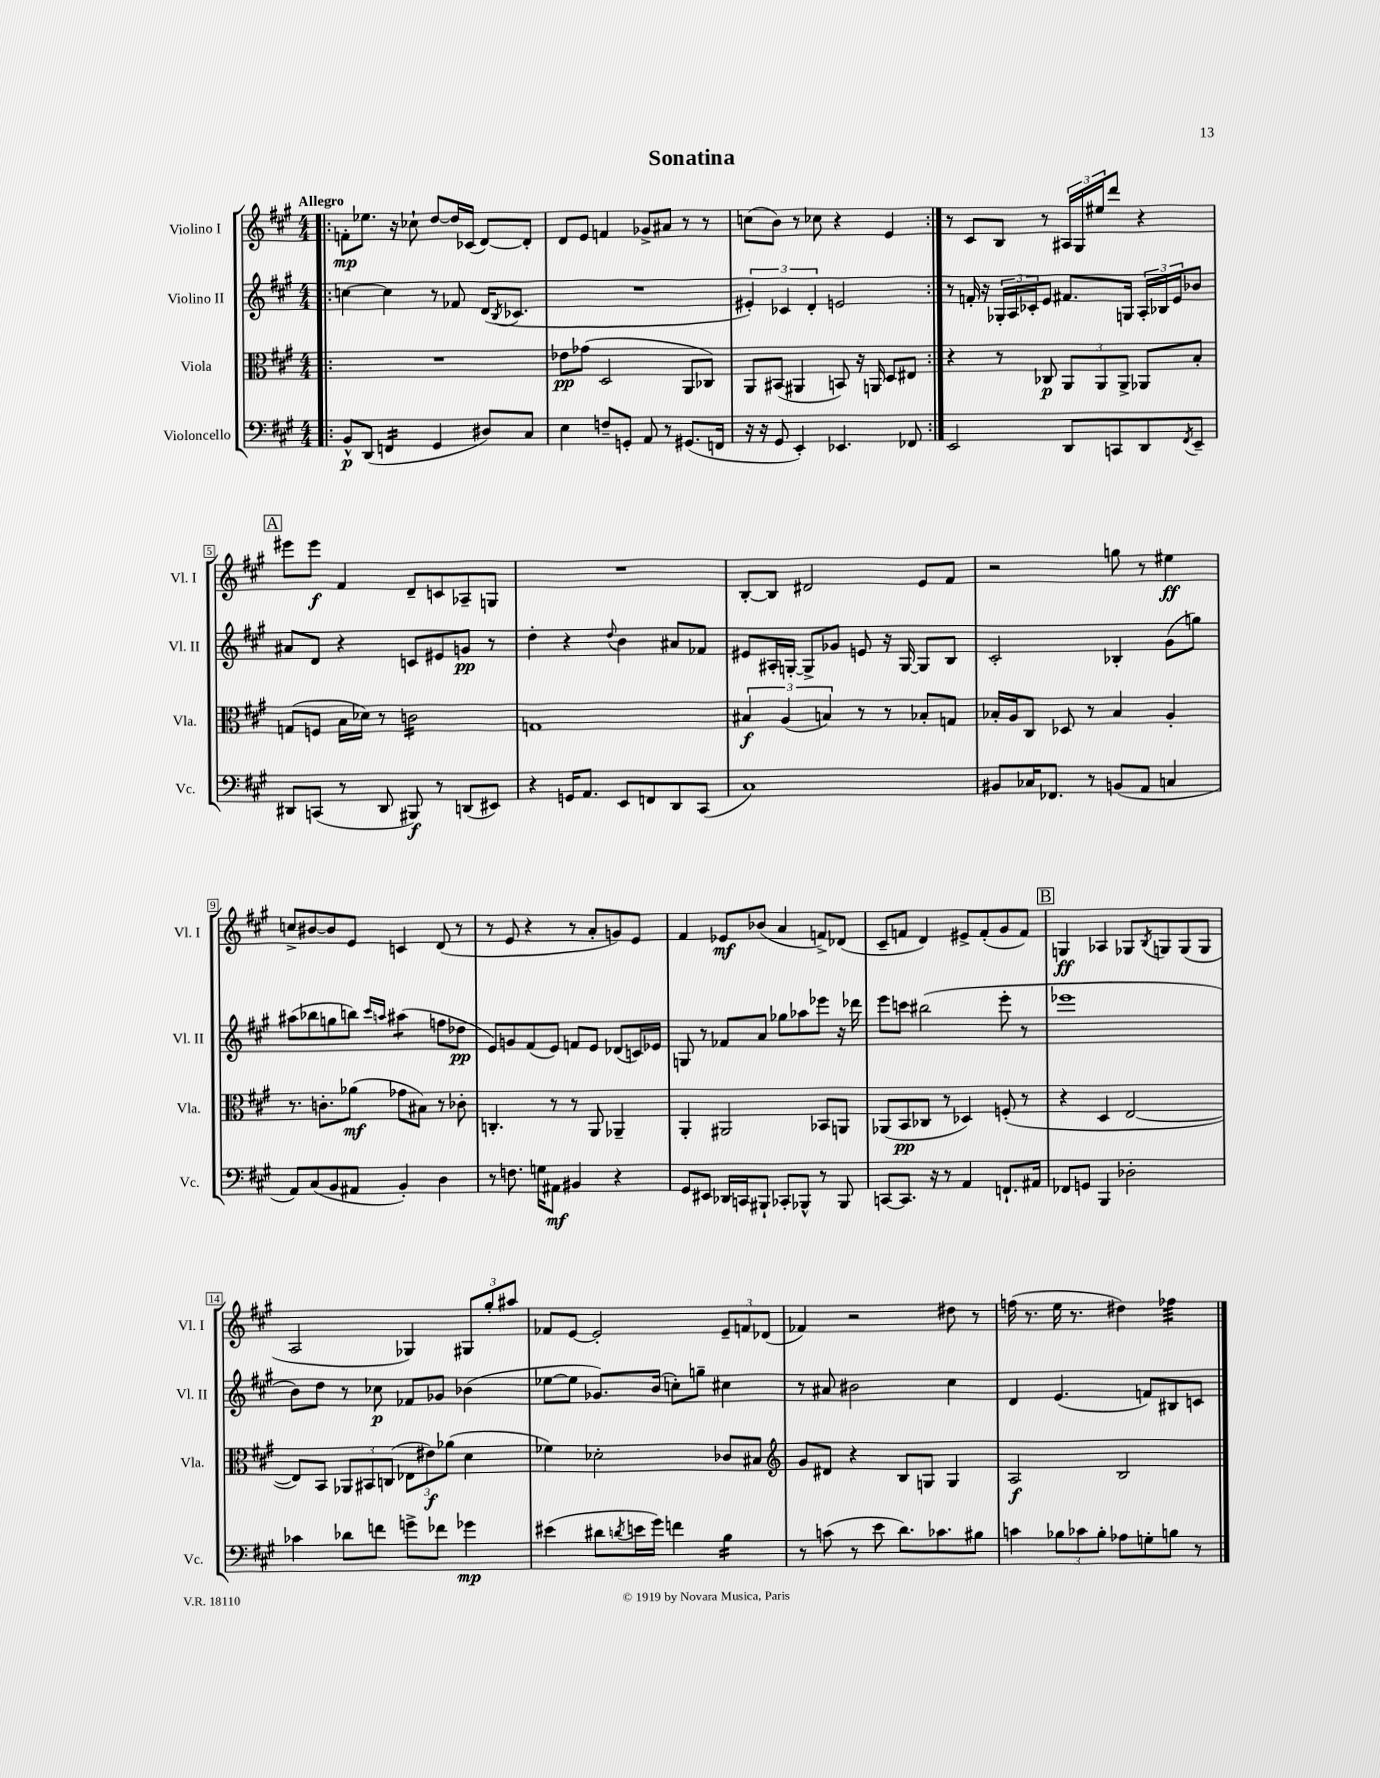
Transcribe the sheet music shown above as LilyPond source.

\header { title = "Sonatina" }
<<
\new StaffGroup <<
\new Staff = "s0" \with { instrumentName = "Violino I" shortInstrumentName = "Vl. I" } {
    \clef treble \key a \major \numericTimeSignature \time 4/4 \tempo "Allegro"
    \repeat volta 2 { \bar ".|:" f'8-.\mp ees''8. r16 ces''8-! d''8~ d''16 ces'16( d'8~) d'8-. |
    d'8 e'8 f'4 ges'8-> ais'8 r8 r8 |
    c''8( b'8) r8 ces''8 r4 e'4 | }
    r8 cis'8 b8 r8 \tuplet 3/2 { ais16 gis16 eis''16 } d'''8 r4 |
    \mark \markup { \box "A" } eis'''8 eis'''8\f fis'4 d'8-- c'8 aes8-- g8 |
    R1 |
    b8~-. b8 dis'2 e'8 fis'8 |
    r2 g''8 r8 eis''4\ff |
    c''8-> bis'8~ bis'8 e'8 c'4 d'8( r8 |
    r8 e'8 r4 r8 a'8-. g'8) e'8 |
    fis'4 ees'8\mf bes'8( a'4 f'8->) des'8( |
    cis'8-- f'8 d'4) eis'8-> f'8-.( gis'8 f'8) |
    \mark \markup { \box "B" } g4\ff aes4 ges8 \acciaccatura { b8 } g8 g8( g8 |
    a2 ges4) \tuplet 3/2 { gis8 gis''8-. ais''8 } |
    fes'8 e'8~ e'2-. \tuplet 3/2 { e'8-- f'8 des'8( } |
    fes'4) r2 dis''8 r8 |
    f''16( r8. e''16 r8. dis''4) fes''4:32 \bar "|." |
}
\new Staff = "s1" \with { instrumentName = "Violino II" shortInstrumentName = "Vl. II" } {
    \clef treble \key a \major \numericTimeSignature \time 4/4
    \repeat volta 2 { \bar ".|:" c''4~ c''4 r8 fes'8 d'16( \acciaccatura { b8 } ces'8. |
    R1 |
    \tuplet 3/2 { eis'4-.) ces'4 d'4-. } e'2 | }
    r8 f'16-. r16 \tuplet 3/2 { ges16-. a16 ces'16-. } e'8 fis'8. g16 \tuplet 3/2 { a16-. bes16 e'16 } bes'8 |
    \mark \markup { \box "A" } ais'8 d'8 r4 c'8 eis'8 g'8\pp r8 |
    d''4-. r4 \appoggiatura { d''8 } b'4 ais'8 fes'8 |
    eis'8 ais16-. g16~-. g8-> ges'8 e'8 r16 g16~ g8 b8 |
    cis'2-. bes4-. gis'8( g''8) |
    ais''8( bes''8 g''8 b''8) \grace { cis'''16 a''16 } ais''4:8( f''8 des''8\pp |
    e'8) g'8 fis'8( e'8) f'8 e'8 des'8( c'16) ees'16 |
    g8 r8 fes'8 a'8 ges''8 aes''8 ees'''8 r16 des'''16 |
    e'''8 c'''8 bis''2( e'''8-. r8 |
    \mark \markup { \box "B" } ees'''1 |
    b'8) d''8 r8 ces''8\p fes'8 ges'8 bes'4( |
    ees''8~ ees''8 ges'8.) b'16( c''8-.) g''8-- cis''4 |
    r8 ais'8 bis'2 cis''4 |
    d'4 e'4.( f'8) bis8 c'8 \bar "|." |
}
\new Staff = "s2" \with { instrumentName = "Viola" shortInstrumentName = "Vla." } {
    \clef alto \key a \major \numericTimeSignature \time 4/4
    \repeat volta 2 { \bar ".|:" R1 |
    ees'8\pp ges'8( d2 a,8 ces8) |
    a,8 bis,8( ais,4 b,8) r16 a,16 d8 eis8 | }
    r4 r8 ces8\p \tuplet 3/2 { a,8 a,8 a,8-> } aes,8 b8-. |
    \mark \markup { \box "A" } g8( f8 b16 des'16) r8 c'2:16 |
    g1 |
    \tuplet 3/2 { bis4\f a4( b4) } r8 r8 bes8-. g8 |
    bes16-. a16 cis8 des8 r8 bes4 a4-. |
    r8. c'8.-. aes'8\mf( ges'8 bis8) r8 ces'8-. |
    c4.-. r8 r8 a,8 aes,4-- |
    a,4-. ais,2 bes,8 a,8 |
    aes,8( b,8\pp ces8 r8 des4) f8-.( r8 |
    \mark \markup { \box "B" } r4 d4 e2~ |
    e8) b,8 \tuplet 3/2 { aes,8 bis,8 c8( } \tuplet 3/2 { ees8 eis'8\f) aes'8( } d'4 |
    fes'4) des'2-. ces'8 bis8 |
    \clef treble gis'8 dis'8 r4 b8 g8 g4 |
    a2\f b2 \bar "|." |
}
\new Staff = "s3" \with { instrumentName = "Violoncello" shortInstrumentName = "Vc." } {
    \clef bass \key a \major \numericTimeSignature \time 4/4
    \repeat volta 2 { \bar ".|:" b,8-^\p d,8( f,4:16 gis,4 dis8) cis8 |
    e4 f8-- g,8-. a,8 r8 gis,8.( f,16 |
    r16 r16 gis,8 e,4-.) ees,4. fes,8 | }
    e,2 d,8 c,8 d,8 \acciaccatura { fis,8 } e,8-- |
    \mark \markup { \box "A" } dis,8 c,8( r8 dis,8 bis,,8\f) r8 d,8( eis,8) |
    r4 g,16 a,8. e,8 f,8 d,8 cis,8( |
    cis1) |
    bis,8 ces16 fes,8. r8 b,8( a,8 c4 |
    a,8) cis8( b,8 ais,8 b,4-.) d4 |
    r8 f8. g16 ais,8\mf bis,4 r4 |
    gis,8 eis,8 des,16 c,16 bis,,8-! ces,8-. bes,,8-^ r8 bes,,8 |
    c,8~ c,8. r16 r8 a,4 f,8.-! ais,16 |
    \mark \markup { \box "B" } fes,8 g,8 b,,4 des2-. |
    ces'4 des'8 f'8 g'8-> fes'8 ges'4\mp |
    eis'4( dis'8 \acciaccatura { d'8 } e'16 gis'16) f'4 b4:16 |
    r8 c'8( r8 e'8 d'8.) ces'8. bis8 |
    c'4 \tuplet 3/2 { bes8 ces'8 bes8-. } aes8 g8-. b8 r8 \bar "|." |
}
>>
>>
\layout { \context { \Score \override BarNumber.stencil = #(make-stencil-boxer 0.1 0.3 ly:text-interface::print) } }
